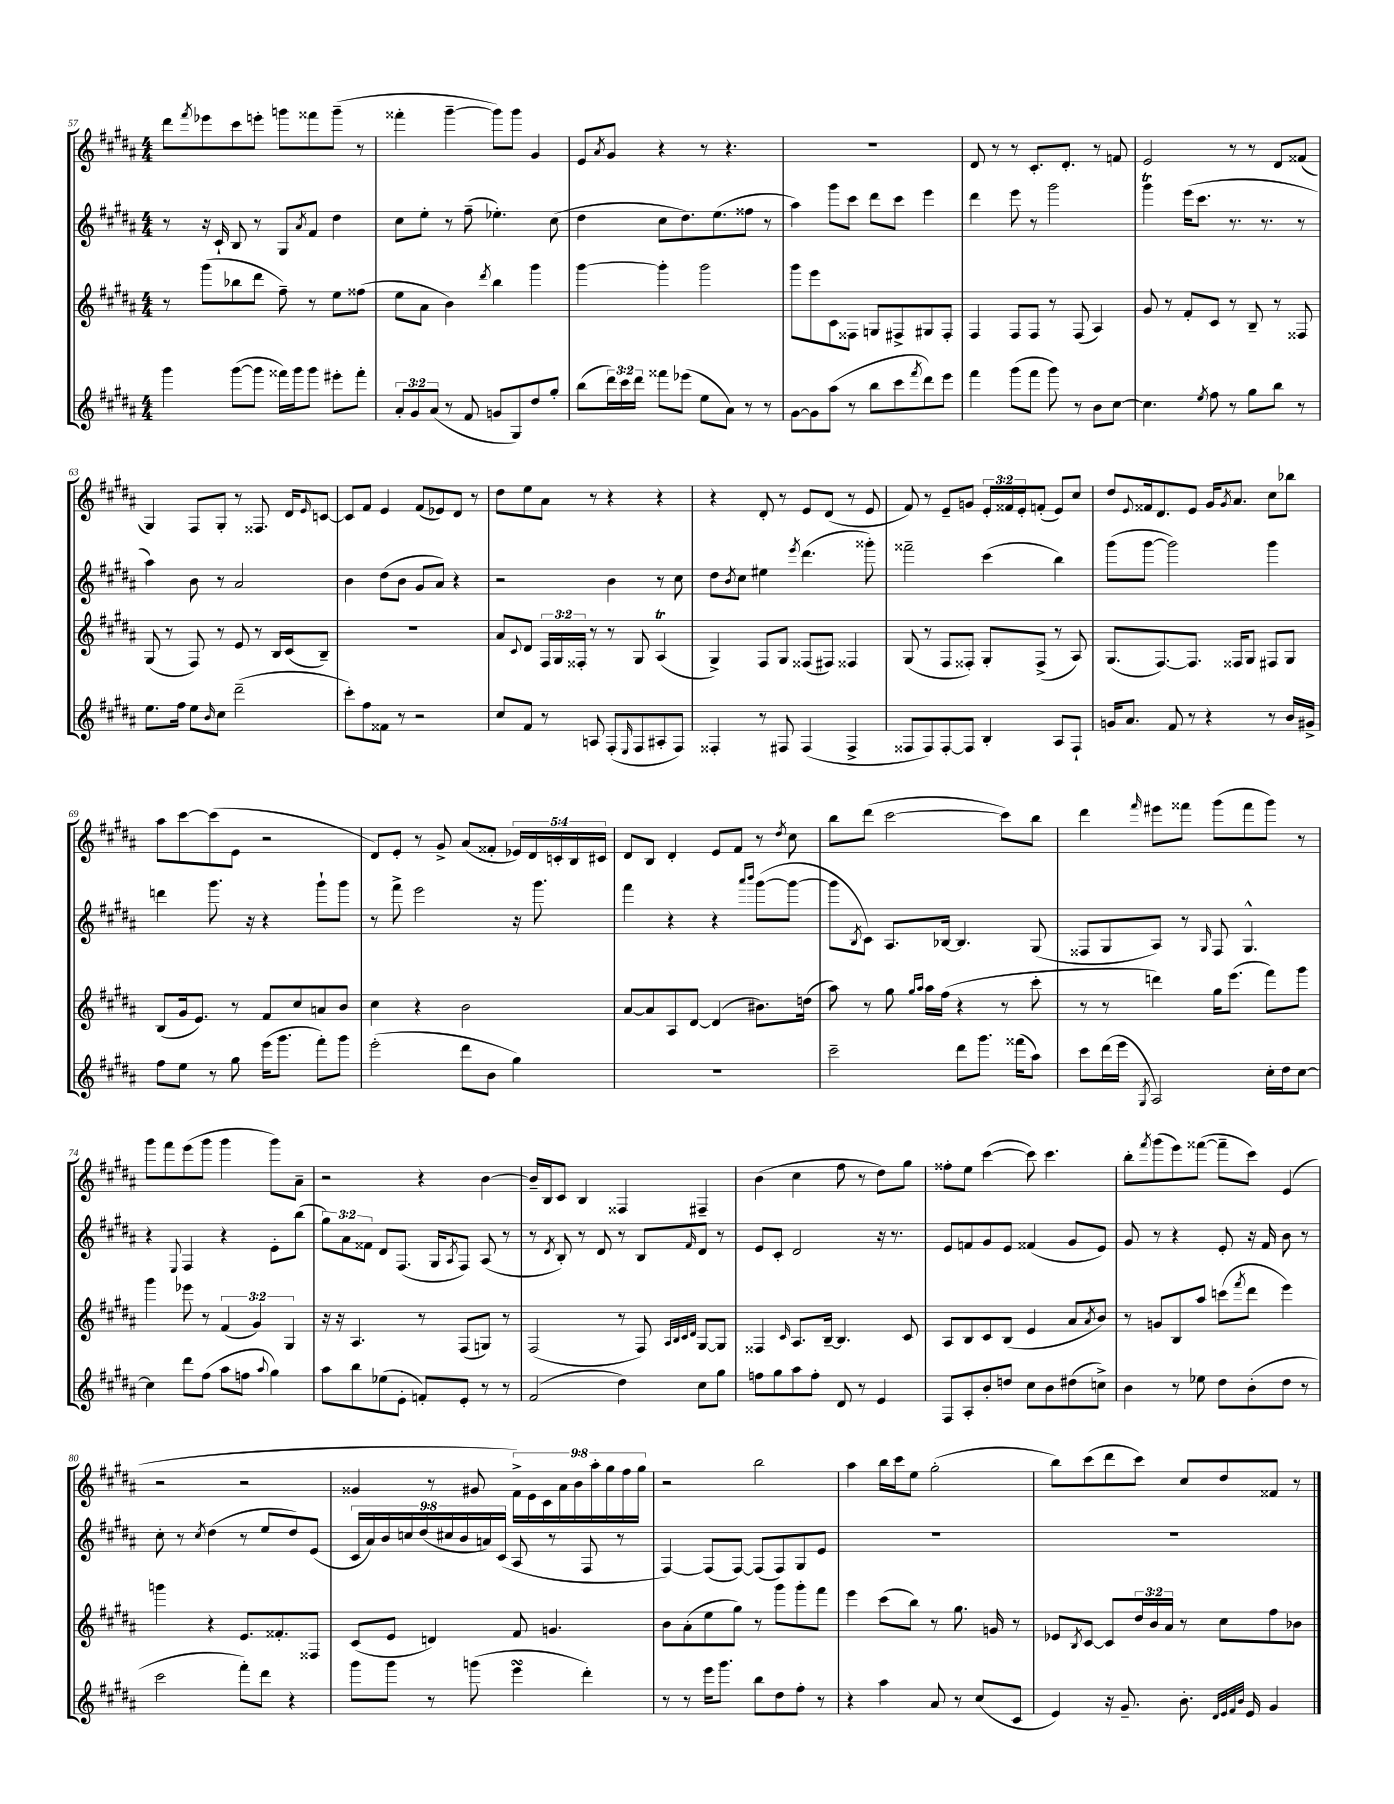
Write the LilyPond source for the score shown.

<<
\new StaffGroup <<
\new Staff = "s0" {
    \clef treble \key b \major \numericTimeSignature \time 4/4 \override Staff.TupletNumber.text = #tuplet-number::calc-fraction-text
    dis'''8 \acciaccatura { fis'''8 } ees'''8 cis'''8 e'''8-. g'''8 fisis'''8 g'''8--( r8 |
    fisis'''4-. gis'''4~-- gis'''8) gis'''8 gis'4 |
    e'8 \acciaccatura { ais'8 } gis'8 r4 r8 r4. |
    R1 |
    dis'8 r8 r8 cis'8.-. dis'8.-. r8 f'8 |
    e'2 r8 r8 dis'8 fisis'8( |
    gis4) fis8 gis8-. r8 fisis8. dis'16 \grace { e'16 } c'8~ |
    c'8 fis'8 e'4 fis'8( ees'8) dis'8 r8 |
    dis''8 e''8 ais'8 r8 r4 r4 |
    r4 dis'8-. r8 e'8 dis'8( r8 e'8 |
    fis'8) r8 e'8-- g'8 \tuplet 3/2 { e'16-. fisis'16 e'16-. } f'8-.( e'8) cis''8 |
    dis''8 \appoggiatura { e'8 } fisis'16 dis'8. e'8 gis'16 \acciaccatura { gis'8 } ais'8. cis''8 bes''8 |
    ais''8 cis'''8~ cis'''8( e'8 r2 |
    dis'8) e'8-. r8 gis'8-> ais'8( fisis'8-. \tuplet 5/4 { ees'16) dis'16 c'16-. b16 cis'16 } |
    dis'8 b8 dis'4-. e'8 fis'8 r8 \acciaccatura { dis''8 } cis''8 |
    b''8 dis'''8( cis'''2~ cis'''8) b''8 |
    dis'''4 \grace { fis'''16 } eis'''8 fisis'''8 gis'''8( fisis'''8 gis'''8) r8 |
    gis'''8 fis'''8 e'''8( gis'''8 gis'''4 gis'''8) ais'8-- |
    r2 r4 b'4~ |
    b'16-- b16 cis'8 b4 fisis4 fis4-- |
    b'4( cis''4 fis''8 r8 dis''8) gis''8 |
    fisis''8-. e''8 cis'''4~( cis'''8) cis'''4. |
    b''8-. \acciaccatura { fis'''8 } gis'''8( e'''8) fisis'''8~( fisis'''8-- cis'''8) e'4( |
    r2 r2 |
    gisis'4 r8 gis'8 \tuplet 9/8 { fis'16->) e'16 cis'16 ais'16 b'16 ais''16-. gis''16 fis''16 gis''16 } |
    r2 b''2 |
    ais''4 b''16 cis'''16 e''8 gis''2-.( |
    b''8) cis'''8( dis'''8 cis'''8) cis''8 dis''8 fisis'8 r8 \bar "|." |
}
\new Staff = "s1" {
    \clef treble \key b \major \numericTimeSignature \time 4/4 \override Staff.TupletNumber.text = #tuplet-number::calc-fraction-text
    r8 r16 cis'16-! b8 r8 gis8 \acciaccatura { ais'8 } fis'8 dis''4 |
    cis''8 e''8-. r8 fis''8--( ees''4.-.) cis''8( |
    dis''4 cis''8 dis''8.) e''8.( fisis''8 r8 |
    ais''4) gis'''8 cis'''8 dis'''8 cis'''8 e'''4 |
    dis'''4 e'''8 r8 gis'''2 |
    gis'''4\trill e'''16( cis'''8. r8. r8. r8 |
    ais''4) b'8 r8 ais'2 |
    b'4 dis''8( b'8 gis'8 ais'8) r4 |
    r2 b'4 r8 cis''8 |
    dis''8 \acciaccatura { b'8 } cis''8 eis''4 \acciaccatura { e'''8 } dis'''4.( gisis'''8-.) |
    fisis'''2-- cis'''4( b''4) |
    gis'''8( gis'''8~ gis'''2) gis'''4 |
    d'''4 gis'''8. r16 r4 gis'''8-! gis'''8 |
    r8 fis'''8-> e'''2 r16 gis'''8. |
    fis'''4 r4 r4 \grace { ais'''16 b'''16 } gis'''8~( gis'''8~ |
    gis'''8 \acciaccatura { b8 } cis'8) ais8. bes16~ bes4. gis8( |
    fisis8 gis8 ais8) r8 \grace { gis16 } fisis8 gis4.-^ |
    r4 \appoggiatura { e8 } fis4 r4 e'8-. b''8( |
    \tuplet 3/2 { gis''8) ais'8 fisis'8 } dis'8 fis8.( gis16 \acciaccatura { ais8 } fis8) ais8( r8 |
    r8 \acciaccatura { dis'8 } b8-.) r8 dis'8 r8 b8 \grace { fis'16 } dis'8 r8 |
    e'8 cis'8-. dis'2 r16 r8. |
    e'8 f'8 gis'8 e'8 fisis'4( gis'8 e'8) |
    gis'8 r8 r4 e'8-. r16 fis'16 b'8 r8 |
    cis''8-. r8 \acciaccatura { cis''8 } dis''4( r8 e''8 dis''8) e'8( |
    \tuplet 9/8 { cis'16 ais'16) b'16 c''16 dis''16( cis''16 b'16 a'16) cis'16( } ais8 r8 fis8 r8 |
    fis4~) fis8( fis8~) fis8( fis8) gis8 e'8 |
    R1 |
    R1 \bar "|." |
}
\new Staff = "s2" {
    \clef treble \key b \major \numericTimeSignature \time 4/4 \override Staff.TupletNumber.text = #tuplet-number::calc-fraction-text
    r8 gis'''8( bes''8 dis'''8 fis''8--) r8 e''8 fisis''8( |
    e''8 ais'8 b'4) \acciaccatura { dis'''8 } b''4 gis'''4 |
    gis'''4~ gis'''4-. gis'''2 |
    gis'''8 e'''8 cis'8 fisis8 g8 fis8-> gis8 fis8-. |
    fis4 fis8 fis8 r8 fis8( ais4) |
    gis'8 r8 fis'8-. cis'8 r8 b8-- r8 fisis8 |
    gis8( r8 fis8) r8 e'8 r8 b16 cis'16( b8--) |
    R1 |
    ais'8 \appoggiatura { cis'8 } dis'8 \tuplet 3/2 { fis16 gis16 fisis16-. } r8 r8 gis8 ais4\trill( |
    gis4->) fis8 gis8 fisis8( fis8) fisis4 |
    gis8( r8 fis8 fisis8-.) gis8-. fisis8->( r8 ais8) |
    gis8.( fis8.~) fis8. fisis16 gis8 fis8 gis8 |
    b8( gis'16 e'8.) r8 fis'8 cis''8 a'8 b'8 |
    cis''4 r4 b'2 |
    ais'8~ ais'8 ais8 dis'8~ dis'4( bis'8.) d''16( |
    ais''8) r8 gis''8 \grace { gis''16 ais''16 } ais''16 fis''16( r4 r8 cis'''8-. |
    r8 r8 d'''4) gis''16 e'''8.( fis'''8) gis'''8 |
    gis'''4 ees'''8 r8 \tuplet 3/2 { fis'4( gis'4) gis4 } |
    r16 r16 ais4. r8 fis8( g8) r8 |
    fis2( r8 fis8) \grace { ais32 b32 cis'32 dis'32 } gis8~ gis8 |
    fisis4 \grace { cis'16 } ais8. b16~-- b4. cis'8 |
    ais8 b8 cis'8 b8( e'4 ais'8 \acciaccatura { ais'8 } b'8) |
    r8 g'8 b8 ais''8 c'''8( \acciaccatura { fis'''8 } dis'''8 e'''4) |
    g'''4 r4 e'8. fisis'8.-. fisis8 |
    cis'8( e'8 d'4) fis'8 g'4. |
    b'8 ais'8-.( e''8 gis''8) r8 gis'''8 gis'''8-. fis'''8 |
    e'''4 cis'''8( b''8) r8 gis''8. g'16 r8 |
    ees'8 \acciaccatura { b8 } cis'8~ cis'8 \tuplet 3/2 { dis''16 b'16 ais'16 } r8 cis''8 fis''8 bes'8 \bar "|." |
}
\new Staff = "s3" {
    \clef treble \key b \major \numericTimeSignature \time 4/4 \override Staff.TupletNumber.text = #tuplet-number::calc-fraction-text
    gis'''4 gis'''8~( gis'''8 fisis'''16) gis'''16 gis'''8 eis'''8-. fisis'''8-. |
    \tuplet 3/2 { ais'8-. gis'8 ais'8( } r8 fis'8 g'8 gis8) dis''8 gis''8-. |
    b''8( \tuplet 3/2 { dis'''16) cis'''16 dis'''16 } fisis'''8 ees'''8( e''8 ais'8) r8 r8 |
    gis'8~ gis'8 ais''8( r8 b''8 cis'''8 \acciaccatura { fis'''8 } dis'''8) e'''8 |
    fis'''4 gis'''8( fis'''8 gis'''8) r8 b'8 cis''8~ |
    cis''4. \acciaccatura { e''8 } fis''8 r8 gis''8 b''8 r8 |
    e''8. fis''16 e''8 \grace { b'16 } cis''8 dis'''2--( |
    cis'''8-.) fis''8 fisis'8 r8 r2 |
    cis''8 fis'8 r8 a8 fis8-.( \grace { e16 } fis8 ais8-. fis8) |
    fisis4-. r8 fis8 fis4( fis4-> |
    fisis8 fisis8) fisis8~-. fisis8 b4-. ais8 fisis8-! |
    g'16 ais'8. fis'8 r8 r4 r8 b'16 gis'16-> |
    fis''8 e''8 r8 gis''8 e'''16( gis'''8. fis'''8-.) gis'''8 |
    e'''2-.( dis'''8 b'8 gis''4) |
    R1 |
    cis'''2-- dis'''8 gis'''8. fisis'''16( ais''8) |
    cis'''8 dis'''16( e'''16 \acciaccatura { gis8 } ais2) cis''16-. dis''16 cis''8~ |
    cis''4 dis'''8 fis''8( ais''8 f''8 \appoggiatura { ais''8 } gis''4) |
    ais''8 b''8 ees''8( e'8-. f'8-.) e'8-. r8 r8 |
    fis'2( dis''4) cis''8 gis''8 |
    f''8 gis''8 ais''8 f''8-. dis'8 r8 e'4 |
    fis8 ais8-. b'8-. d''8 cis''8 b'8 dis''8( c''8->) |
    b'4 r8 ees''8 dis''8 b'8-.( dis''8 r8 |
    cis'''2 fis'''8-.) dis'''8 r4 |
    gis'''8 gis'''8 r8 g'''8( e'''4\turn dis'''4-.) |
    r8 r8 e'''16 gis'''8. b''8 dis''8 fis''8-. r8 |
    r4 ais''4 ais'8 r8 cis''8( cis'8 |
    e'4) r16 gis'8.-- b'8.-. \grace { dis'32 e'32 fis'32 b'32 } e'16 gis'4 \bar "|." |
}
>>
>>
\layout { \context { \Score currentBarNumber = #57 } }
